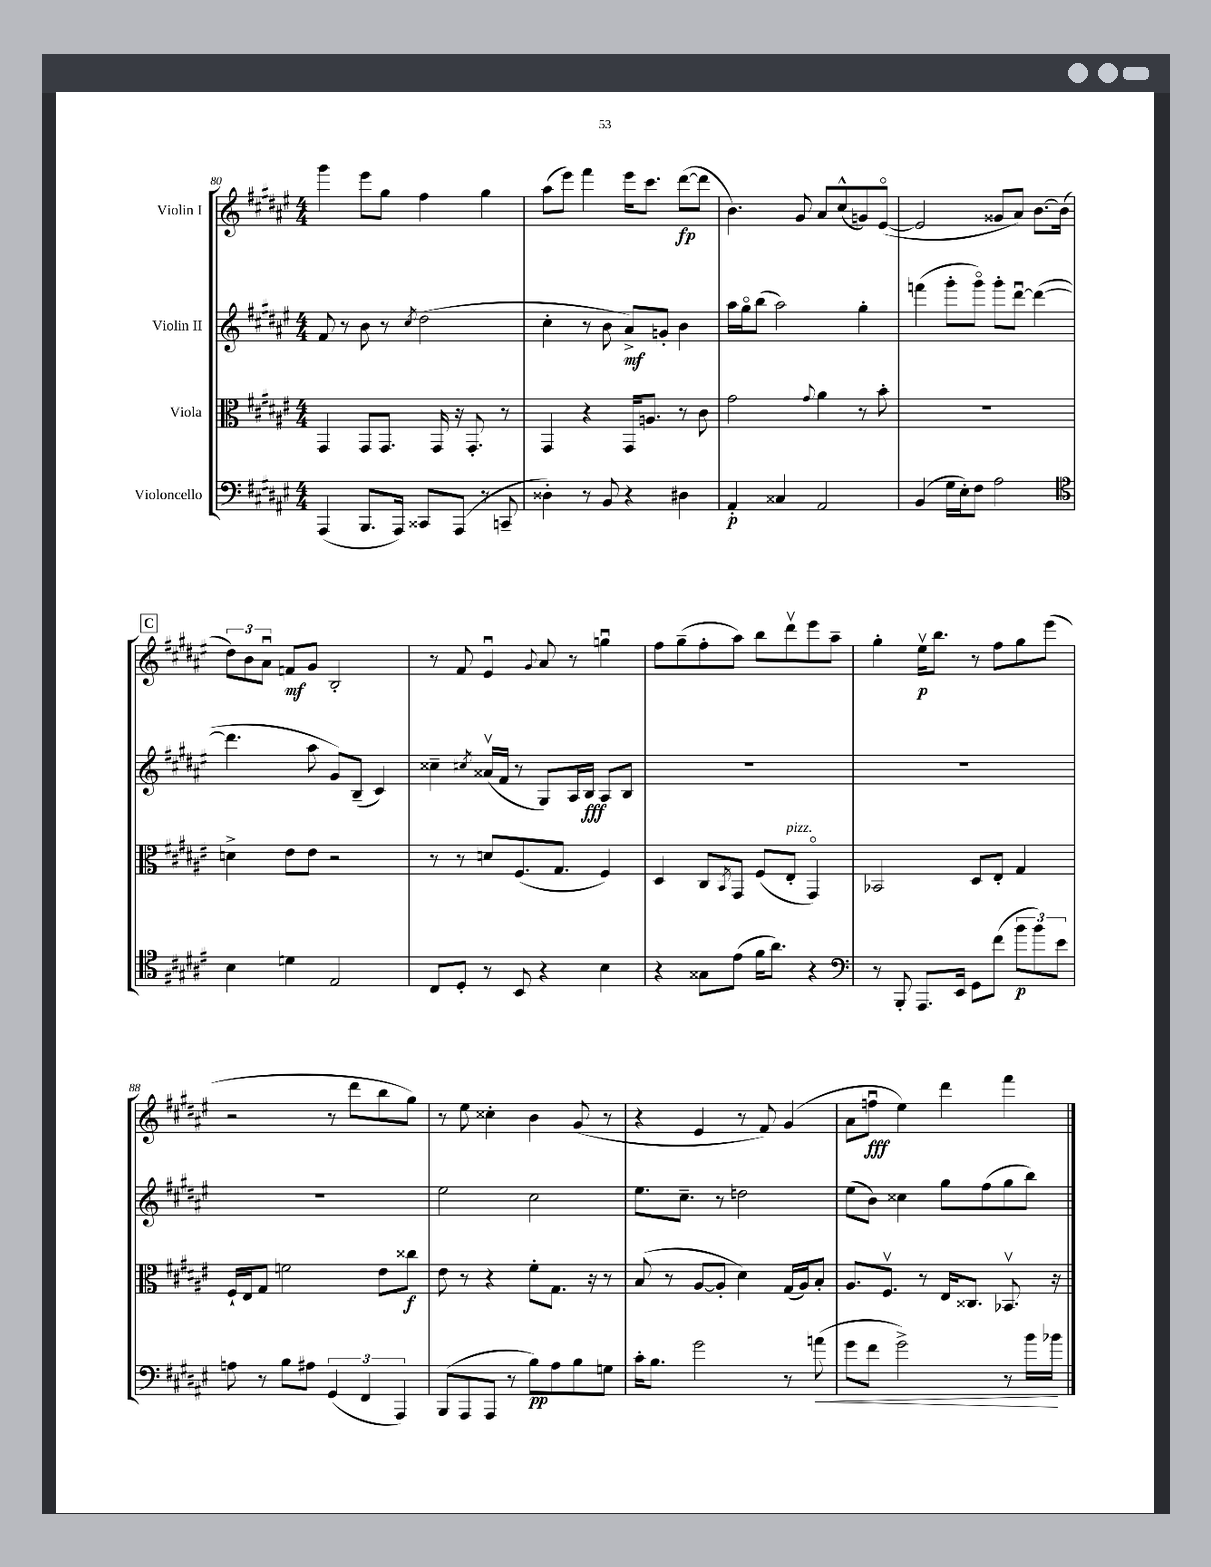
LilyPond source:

<<
\new StaffGroup <<
\new Staff = "s0" \with { instrumentName = "Violin I" } {
    \clef treble \key fis \major \numericTimeSignature \time 4/4
    gis'''4 eis'''8 gis''8 fis''4 gis''4 |
    ais''8( eis'''8) fis'''4 eis'''16 cis'''8. dis'''8~\fp( dis'''8 |
    b'4.) gis'8 ais'8 cis''8-^( g'8) eis'8~\flageolet( |
    eis'2 gisis'8 ais'8) b'8.~ b'16( |
    \mark \markup { \box "C" } \tuplet 3/2 { dis''8) b'8 ais'8\downbow } f'8\mf gis'8 b2-. |
    r8 fis'8 eis'4\downbow \appoggiatura { gis'8 } ais'8 r8 g''4\downbow |
    fis''8 gis''8--( fis''8-. ais''8) b''8 dis'''8\upbow eis'''8 ais''8-- |
    gis''4-. eis''16\upbow\p b''8. r8 fis''8 gis''8 eis'''8( |
    r2 r8 dis'''8 b''8 gis''8) |
    r8 eis''8 cisis''4-. b'4 gis'8( r8 |
    r4 eis'4 r8 fis'8) gis'4( |
    ais'8 f''8\downbow\fff eis''4) dis'''4 fis'''4 \bar "|." |
}
\new Staff = "s1" \with { instrumentName = "Violin II" } {
    \clef treble \key fis \major \numericTimeSignature \time 4/4
    fis'8 r8 b'8 r8 \acciaccatura { cis''8 } dis''2( |
    cis''4-. r8 b'8 ais'8->\mf) g'8-. b'4 |
    ais''16 gis''16\flageolet b''8( ais''2) gis''4-. |
    f'''4( gis'''8-. gis'''8\flageolet) gis'''8-. dis'''8~\downbow dis'''4~( |
    \mark \markup { \box "C" } dis'''4. ais''8 gis'8) b8--( cis'4) |
    cisis''4-- \acciaccatura { cis''8 } aisis'16\upbow( fis'16 r8 gis8) ais16 b16\fff ais8 b8 |
    R1 |
    R1 |
    R1 |
    eis''2 cis''2 |
    eis''8. cis''8.-- r8 d''2 |
    eis''8( b'8) cisis''4 gis''8 fis''8( gis''8 b''8) \bar "|." |
}
\new Staff = "s2" \with { instrumentName = "Viola" } {
    \clef alto \key fis \major \numericTimeSignature \time 4/4
    gis,4 gis,8 gis,8. gis,16 r16 gis,8.-. r8 |
    gis,4 r4 gis,16 a8. r8 cis'8 |
    gis'2 \appoggiatura { gis'8 } ais'4 r8 b'8-. |
    R1 |
    \mark \markup { \box "C" } d'4-> eis'8 eis'8 r2 |
    r8 r8 d'8 fis8.( gis8. fis4) |
    dis4 cis8 \acciaccatura { b,8 } gis,8 fis8( eis8-.^\markup { \italic "pizz." } gis,4\flageolet) |
    bes,2 dis8 eis8-. gis4 |
    fis16-! eis16 gis8 f'2 eis'8 cisis''8\f |
    eis'8 r8 r4 fis'8-. gis8. r16 r8 |
    b8( r8 ais8~ ais8-. dis'4) gis16( ais16) b8-. |
    ais8. fis8.\upbow r8 eis16 cisis8. bes,8.\upbow r16 \bar "|." |
}
\new Staff = "s3" \with { instrumentName = "Violoncello" } {
    \clef bass \key fis \major \numericTimeSignature \time 4/4
    ais,,4( b,,8. ais,,16) cisis,8 ais,,8( r8 c,8-- |
    disis4-.) r8 b,8 r4 dis4 |
    ais,4-.\p cisis4 ais,2 |
    b,4( gis16 eis16-.) fis8 ais2 |
    \mark \markup { \box "C" } \clef tenor b4 d'4 eis2 |
    cis8 dis8-. r8 b,8 r4 b4 |
    r4 gisis8 eis'8( fis'16 ais'8.) r4 |
    \clef bass r8 b,,8-. ais,,8. eis,16 gis,8 fis'8( \tuplet 3/2 { b'8\p b'8) eis'8 } |
    a8 r8 b8 ais8 \tuplet 3/2 { gis,4( fis,4 ais,,4) } |
    b,,8( ais,,8 ais,,8 r8 b8\pp) ais8 b8 g8 |
    cis'16-. b8. gis'2 r8 a'8\<( |
    gis'8 fis'8 gis'2->) r8 b'16 bes'16\! \bar "|." |
}
>>
>>
\layout { \context { \Score currentBarNumber = #80 } }
